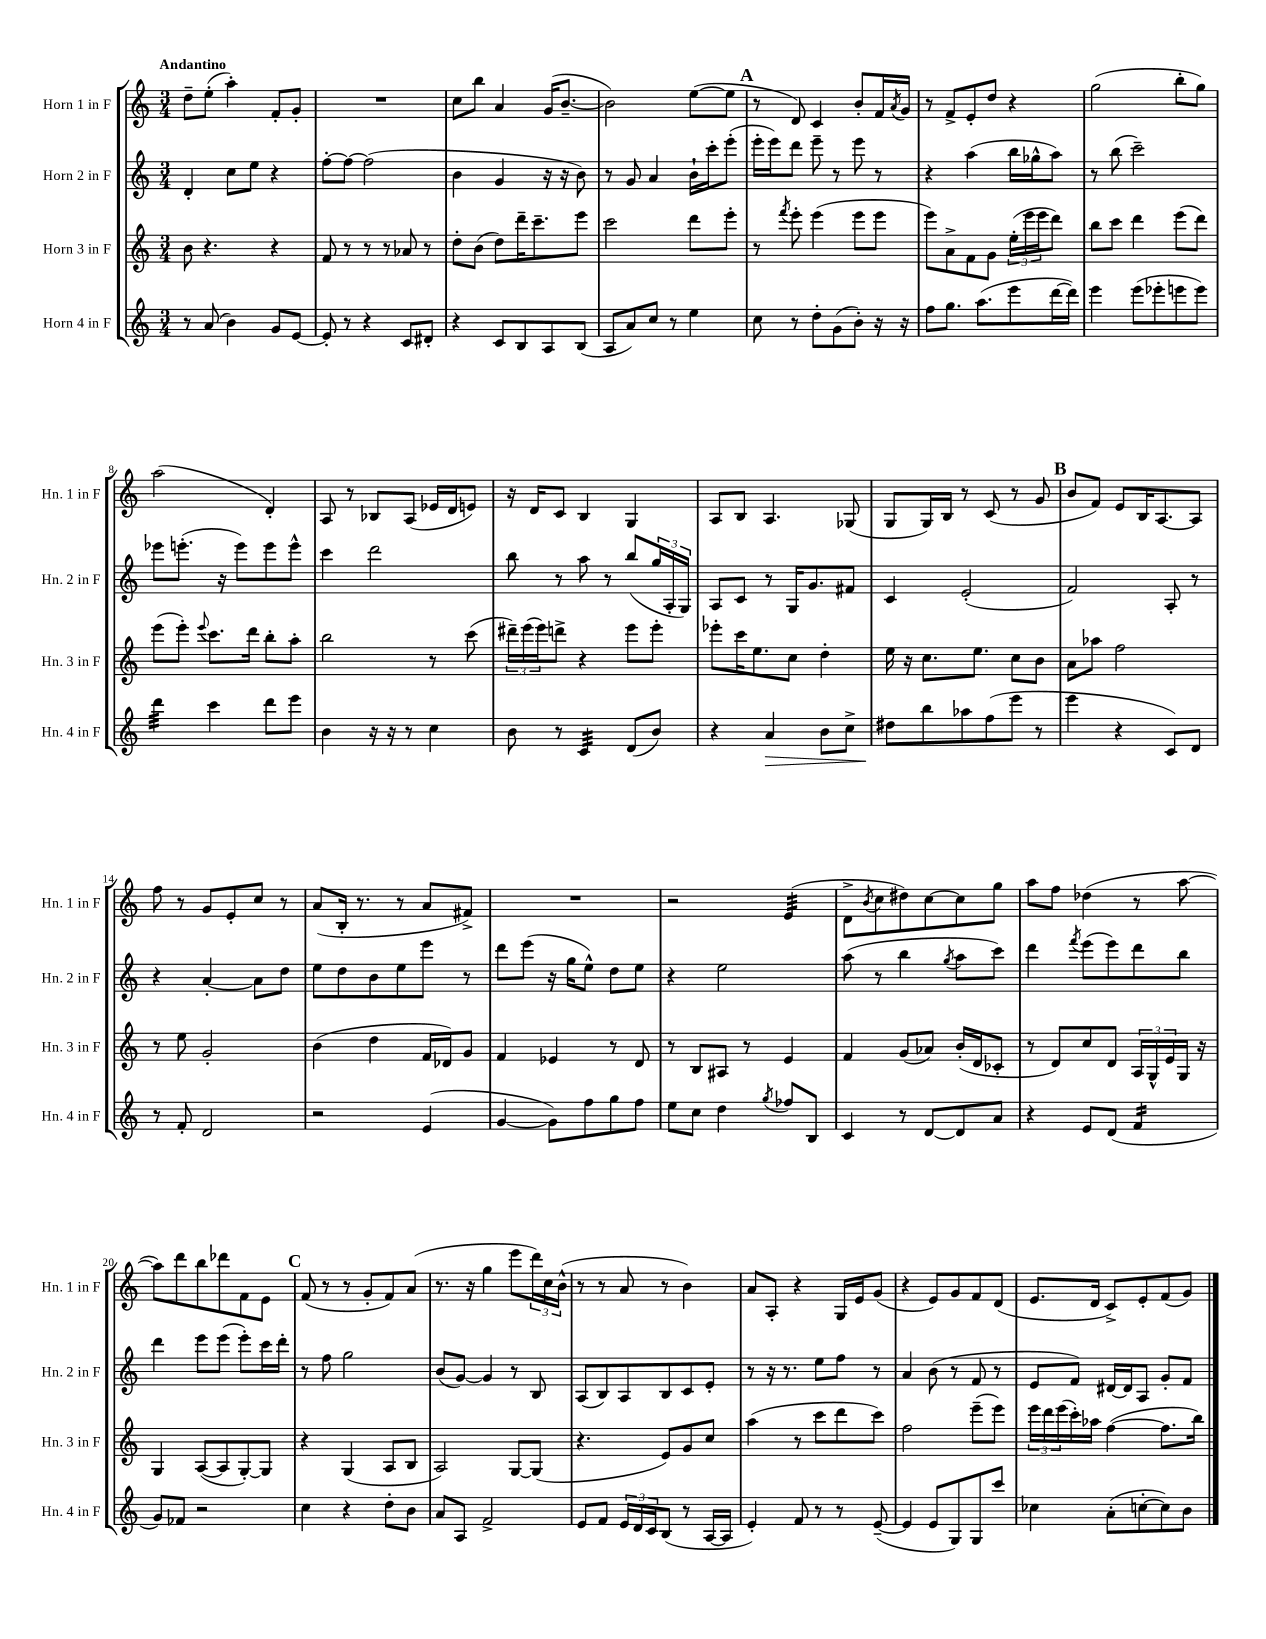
<<
\new StaffGroup <<
\new Staff = "s0" \with { instrumentName = "Horn 1 in F" shortInstrumentName = "Hn. 1 in F" } {
    \clef treble \key c \major \numericTimeSignature \time 3/4 \tempo "Andantino"
    d''8-- e''8-.( a''4-.) f'8-. g'8-. |
    R2. |
    c''8 b''8 a'4 g'16( b'8.~-- |
    b'2) e''8~( e''8 |
    \mark \markup { \bold "A" } r8 d'8) c'4 b'8-. f'16 \acciaccatura { a'8 } g'16 |
    r8 f'8-> e'8-. d''8 r4 |
    g''2( b''8-. g''8) |
    a''2( d'4-.) |
    a8 r8 bes8 a8( ees'16 d'16 e'8) |
    r16 d'16 c'8 b4 g4 |
    a8 b8 a4. ges8( |
    g8 g16) b16 r8 c'8( r8 g'8 |
    \mark \markup { \bold "B" } b'8 f'8) e'8 b16 a8.~ a8 |
    f''8 r8 g'8 e'8-. c''8 r8 |
    a'8( b16-. r8. r8 a'8 fis'8->) |
    R2. |
    r2 e'4:32( |
    d'8-> \acciaccatura { b'8 } c''8 dis''8) c''8~ c''8 g''8 |
    a''8 f''8 des''4( r8 a''8~ |
    a''8) d'''8 b''8 des'''8 f'8 e'8 |
    \mark \markup { \bold "C" } f'8( r8 r8 g'8-. f'8) a'8( |
    r8. r16 g''4 e'''8 \tuplet 3/2 { d'''16) c''16 b'16-^( } |
    r8 r8 a'8 r8 b'4) |
    a'8 a8-. r4 g16 e'16 g'8( |
    r4 e'8) g'8 f'8 d'8( |
    e'8. d'16 c'8->) e'8-. f'8( g'8) \bar "|." |
}
\new Staff = "s1" \with { instrumentName = "Horn 2 in F" shortInstrumentName = "Hn. 2 in F" } {
    \clef treble \key c \major \numericTimeSignature \time 3/4
    d'4-. c''8 e''8 r4 |
    f''8~-. f''8~ f''2( |
    b'4 g'4 r16 r16 b'8) |
    r8 g'8 a'4 b'16-! c'''16-. e'''8-.( |
    \mark \markup { \bold "A" } e'''16-. e'''16) d'''8 e'''8-- r8 e'''8 r8 |
    r4 a''4( b''16 ges''16-^ a''8) |
    r8 b''8( c'''2--) |
    ees'''8 e'''8.-.( r16 e'''8) e'''8 e'''8-^ |
    c'''4 d'''2 |
    b''8 r8 a''8 r8 b''8( \tuplet 3/2 { g''16 a16-. g16) } |
    a8 c'8 r8 g16 g'8. fis'8 |
    c'4 e'2-.( |
    \mark \markup { \bold "B" } f'2) a8-. r8 |
    r4 a'4~-. a'8 d''8 |
    e''8 d''8 b'8 e''8 e'''8 r8 |
    d'''8 e'''8( r16 g''16 e''8-^) d''8 e''8 |
    r4 e''2 |
    a''8( r8 b''4 \acciaccatura { g''8 } a''8 c'''8) |
    d'''4 \acciaccatura { f'''8 } e'''8( e'''8) d'''8 b''8 |
    d'''4 e'''8 e'''8( e'''8-.) c'''16 d'''16-. |
    \mark \markup { \bold "C" } r8 f''8 g''2 |
    b'8( g'8~) g'4 r8 b8 |
    a8( b8) a8 b8 c'8 e'8-. |
    r8 r16 r8. e''8 f''8 r8 |
    a'4 b'8( r8 f'8 r8 |
    e'8 f'8) dis'16~ dis'16 a8 g'8-. f'8 \bar "|." |
}
\new Staff = "s2" \with { instrumentName = "Horn 3 in F" shortInstrumentName = "Hn. 3 in F" } {
    \clef treble \key c \major \numericTimeSignature \time 3/4
    b'8 r4. r4 |
    f'8 r8 r8 r8 aes'8 r8 |
    d''8-. b'8( d''8) d'''16-- c'''8.-- e'''8 |
    c'''2 d'''8 e'''8-. |
    \mark \markup { \bold "A" } r8 \acciaccatura { f'''8 } e'''8-. e'''4( e'''8 e'''8 |
    e'''8) a'8-> f'8 g'8 \tuplet 3/2 { e''16-.( e'''16 e'''16 } d'''8) |
    b''8 c'''8 d'''4 e'''8( d'''8) |
    e'''8( e'''8-.) \appoggiatura { e'''8 } c'''8. d'''16 b''8-. a''8-. |
    b''2 r8 c'''8( |
    \tuplet 3/2 { dis'''16--) e'''16( e'''16) } d'''8-> r4 e'''8 e'''8-. |
    ees'''8-. c'''16 e''8. c''8 d''4-. |
    e''16 r16 c''8. e''8. c''8 b'8 |
    \mark \markup { \bold "B" } a'8 aes''8 f''2 |
    r8 e''8 g'2-. |
    b'4( d''4 f'16 des'16) g'8 |
    f'4 ees'4 r8 d'8 |
    r8 b8 ais8 r8 e'4 |
    f'4 g'8( aes'8) b'16-.( d'16 ces'8-. |
    r8 d'8) c''8 d'8 \tuplet 3/2 { a16 g16-^ e'16 } g16 r16 |
    g4 a8~( a8 g8~-.) g8 |
    \mark \markup { \bold "C" } r4 g4( a8 b8 |
    a2) g8~ g8( |
    r4. e'8) g'8 c''8 |
    a''4( r8 c'''8 d'''8 c'''8) |
    f''2 e'''8--( e'''8) |
    \tuplet 3/2 { e'''16 d'''16 e'''16( } c'''16-.) aes''16 f''4~( f''8. b''16) \bar "|." |
}
\new Staff = "s3" \with { instrumentName = "Horn 4 in F" shortInstrumentName = "Hn. 4 in F" } {
    \clef treble \key c \major \numericTimeSignature \time 3/4
    r8 a'8( b'4) g'8 e'8~ |
    e'8-. r8 r4 c'8 dis'8-. |
    r4 c'8 b8 a8 b8( |
    a8 a'8) c''8 r8 e''4 |
    \mark \markup { \bold "A" } c''8 r8 d''8-. g'8( b'8-.) r16 r16 |
    f''8 g''8. a''8.( e'''8 d'''16~ d'''16) |
    e'''4 e'''8( ees'''8-. e'''8 e'''8) |
    d'''4:32 c'''4 d'''8 e'''8 |
    b'4 r16 r16 r8 c''4 |
    b'8 r8 c'4:32 d'8( b'8) |
    r4 a'4\> b'8 c''8-> |
    dis''8\! b''8 aes''8 f''8( e'''8 r8 |
    \mark \markup { \bold "B" } e'''4 r4 c'8) d'8 |
    r8 f'8-. d'2 |
    r2 e'4( |
    g'4~ g'8) f''8 g''8 f''8 |
    e''8 c''8 d''4 \acciaccatura { g''8 } fes''8 b8 |
    c'4 r8 d'8~ d'8 a'8 |
    r4 e'8 d'8( f'4:16 |
    g'8) fes'8 r2 |
    \mark \markup { \bold "C" } c''4 r4 d''8-. b'8 |
    a'8 a8 f'2-> |
    e'8 f'8 \tuplet 3/2 { e'16 d'16 c'16 } b8( r8 a16~ a16 |
    e'4-.) f'8 r8 r8 e'8~--( |
    e'4 e'8 g8) g8 c'''8 |
    ces''4 a'8-.( c''8~-. c''8) b'8 \bar "|." |
}
>>
>>
